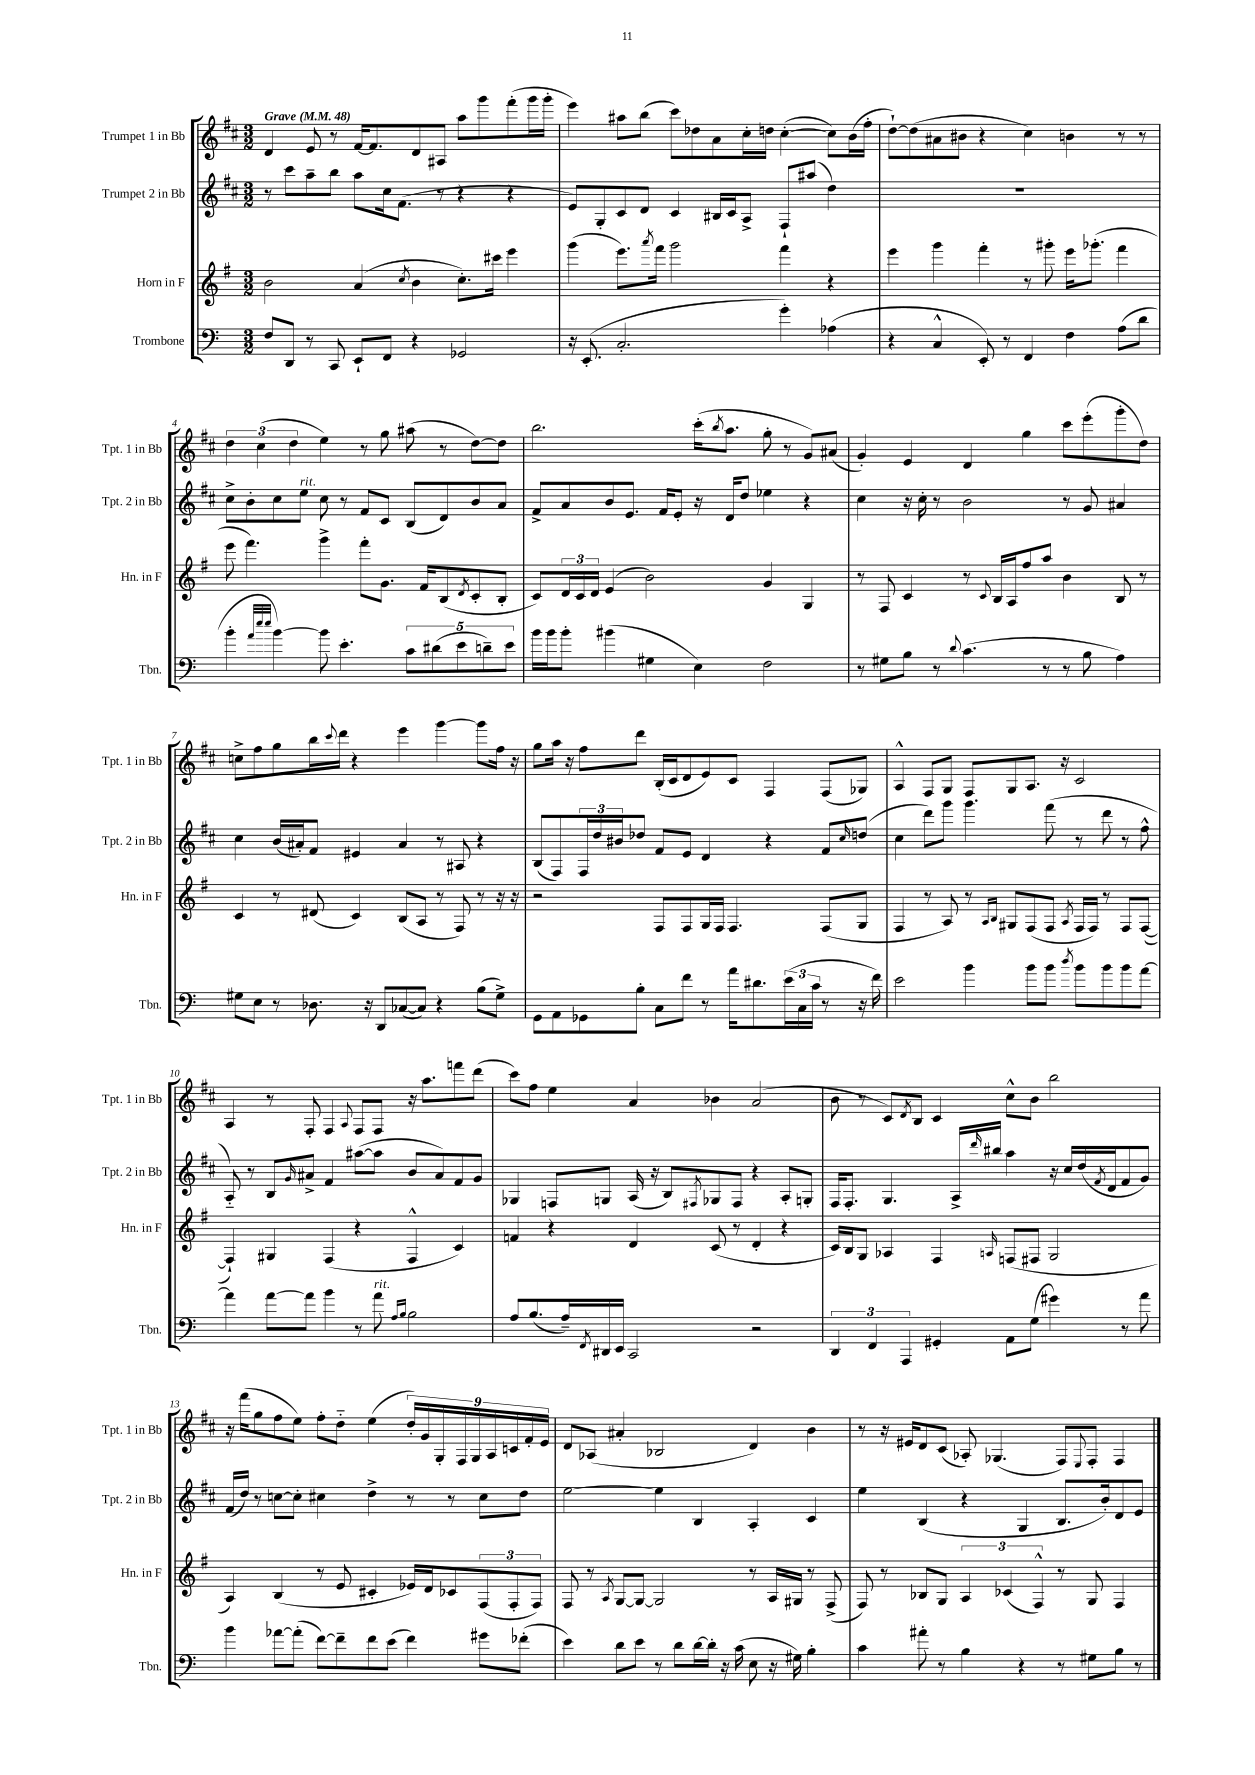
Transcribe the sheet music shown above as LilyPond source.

<<
\new StaffGroup <<
\new Staff = "s0" \with { instrumentName = "Trumpet 1 in Bb" shortInstrumentName = "Tpt. 1 in Bb" } {
    \clef treble \key d \major \numericTimeSignature \time 3/2 \tempo "Grave" 4 = 48
    d'4 e'8 r8 fis'16~ fis'8. d'8 ais8 a''8 g'''8 fis'''8-.( g'''16 g'''16-. |
    e'''4) ais''8 b''8( cis'''8) des''8 a'8 cis''16-. d''16 cis''4~-.( cis''8) b'16( fis''16-. |
    d''8~-!) d''8( ais'8 bis'8 r4 cis''4) b'4 r8 r8 |
    \tuplet 3/2 { d''4 cis''4( d''4 } e''4) r8 g''8 ais''8( r8 d''8~) d''8 |
    b''2. cis'''16-.( \acciaccatura { b''8 } a''8. g''8-. r8 g'8) ais'8( |
    g'4-.) e'4 d'4 g''4 cis'''8 e'''8-.( g'''8-. d''8) |
    c''8-> fis''8 g''8 b''16 \appoggiatura { cis'''8 } d'''16 r4 e'''4 g'''4~ g'''8 fis''16 r16 |
    g''8 a''16 r16 fis''8 d'''8 b16-.( cis'16 d'8 e'8) cis'8 fis4 fis8( ges8) |
    a4-^ fis8 g8 fis8 g8 a8. r16 cis'2 |
    a4 r8 fis8-. fis4 \appoggiatura { a8 } fis8 fis8 r16 a''8. f'''8 d'''8( |
    cis'''8) fis''8 e''4 a'4 bes'4 a'2( |
    b'8 r8 cis'8) \acciaccatura { d'8 } b8 cis'4 cis''8-^ b'8 b''2 |
    r16 fis'''16( g''8 fis''8 e''8) fis''8-. d''8-_ e''4( \tuplet 9/8 { d''16-.) g'16 g16-. fis16 g16 a16 c'16 fis'16-. e'16 } |
    d'8 aes8( ais'4-. bes2 d'4) b'4 |
    r8 r16 eis'16 d'8 cis'8( aes8-.) ges4.( fis8) \appoggiatura { e8 } fis8-. fis4 \bar "|." |
}
\new Staff = "s1" \with { instrumentName = "Trumpet 2 in Bb" shortInstrumentName = "Tpt. 2 in Bb" } {
    \clef treble \key d \major \numericTimeSignature \time 3/2
    r8 cis'''8 a''8-- b''8 a''8 cis''16 fis'8.( r8 r4 r4 |
    e'8) g8-. cis'8 d'8 cis'4 bis16 cis'16 a8-> fis8-! ais''8( d''4) |
    R1. |
    cis''8-> b'8-. cis''8 e''8^\markup { \italic "rit." } cis''8 r8 fis'8 cis'8 b8( d'8) b'8 a'8 |
    fis'8-> a'8 b'8 e'8. fis'16 e'8-. r16 d'16 d''8 ees''4 r4 |
    cis''4 r16 cis''16-. r8 b'2 r8 g'8 ais'4 |
    cis''4 b'16( ais'16-.) fis'8 eis'4 ais'4 r8 ais8 r4 |
    b8( fis8) \tuplet 3/2 { fis16 d''16 bis'16 } des''8 fis'8 e'8 d'4 r4 fis'8 \grace { cis''16 } d''8( |
    cis''4 d'''8) g'''8 g'''4. fis'''8( r8 d'''8 r8 fis''8-^ |
    a8-_) r8 b8 \grace { g'16 } ais'8-> fis'4 ais''8~( ais''8 b'8 ais'8) fis'8 g'8 |
    ges4 f8 g8 a16( r16 b8) \acciaccatura { fis8 } ges8 fis8 r4 a8-. g8-. |
    fis16 fis8.-. g4. a16-> \grace { d'''16 } bis''16 a''4 r16 cis''16 d''16( \acciaccatura { fis'8 } d'16 fis'8 g'8) |
    fis'16( d''16) r8 c''8~ c''8-. cis''4 d''4-> r8 r8 cis''8 d''8 |
    e''2~ e''4 b4 a4-. cis'4 |
    e''4 b4( r4 g4 b8. b'16-.) d'8 e'8 \bar "|." |
}
\new Staff = "s2" \with { instrumentName = "Horn in F" shortInstrumentName = "Hn. in F" } {
    \clef treble \key g \major \numericTimeSignature \time 3/2
    b'2 a'4( \acciaccatura { c''8 } b'4 c''8.-.) cis'''16 e'''4 |
    g'''4( e'''8.) \acciaccatura { a'''8 } fis'''16 g'''2 fis'''4 r4 |
    e'''4 g'''4 fis'''4-. r8 gis'''8-. e'''16 ges'''8.-.( fis'''4 |
    e'''8 fis'''4.) g'''4-> fis'''8-. g'8. fis'16 b8( \acciaccatura { d'8 } c'8-. b8-. |
    c'8) \tuplet 3/2 { d'16 c'16 d'16 } e'4( b'2) g'4 g4 |
    r8 fis8 c'4 r8 \appoggiatura { c'8 } b16 a16 fis''8 a''8 b'4 b8 r8 |
    c'4 r8 dis'8( c'4) b8( a8 r8 fis8) r8 r16 r16 |
    r2 fis8 fis8 g16 fis16 fis4. fis8( g8 |
    fis4 r8 a8) r8 \grace { a16 b16 } gis8 fis8( fis8 \acciaccatura { a8 } fis16 fis16) r8 fis8 fis8~( |
    fis4-!) gis4 fis4( r4 fis4-^ c'4) |
    f'4 r4 d'4 c'8( r8 d'4-. r4 |
    c'16) b16 g8 aes4 fis4 \grace { a16 } f8( fis8 g2 |
    a4) b4( r8 e'8 cis'4-. ees'16) d'16 ces'8 \tuplet 3/2 { fis8( fis8-. fis8) } |
    fis8 r8 \acciaccatura { a8 } g8~ g8~ g2 r8 a16 gis16 r8 fis8->( |
    fis8) r8 bes8 g8 \tuplet 3/2 { a4 ces'4( fis4-^) } r8 g8 fis4 \bar "|." |
}
\new Staff = "s3" \with { instrumentName = "Trombone" shortInstrumentName = "Tbn." } {
    \clef bass \key c \major \numericTimeSignature \time 3/2
    f8 d,8 r8 c,8 e,8-! f,8 r4 ges,2 |
    r16 e,8.-.( c2.-. g'4-.) aes4( |
    r4 c4-^ e,8-.) r8 f,4 f4 a8( d'8 |
    b'4-. \grace { a'32 e''32 e''32 } b'4~) b'8 e'4.-. \tuplet 5/4 { c'8 dis'8( e'8 d'8--) e'8 } |
    b'16 b'16 b'8-. bis'4( gis4 e4) f2 |
    r8 gis8 b8 r8 \appoggiatura { d'8 } c'4.( r8 r8 b8 a4) |
    gis8 e8 r8 des8. r16 d,8 ces8~( ces8) r4 b8( gis8->) |
    g,8 a,8 ges,8 b8-. c8 f'8 r8 a'16 dis'8. \tuplet 3/2 { e'16( c16 c'16 } r8 r16 f'16) |
    e'2 b'4 b'8 b'8 \acciaccatura { d''8 } b'8 b'8 b'8 a'8~ |
    a'4 a'8~ a'8 b'4 r8 a'8^\markup { \italic "rit." } \grace { a16 b16 } b2 |
    a8 b8.( a16--) \acciaccatura { f,8 } dis,16 e,16 c,2 r2 |
    \tuplet 3/2 { d,4 f,4 a,,4 } gis,4-. a,8 g8( gis'4) r8 a'8 |
    b'4 aes'8~ aes'8-.( f'8~) f'8-- f'8 e'8( f'4) gis'8 fes'8-.( |
    e'4) d'8 e'8 r8 d'8 d'16~ d'16-. r16 c'16( e8 r16 gis16) b4-. |
    c'4 ais'8-. r8 b4 r4 r8 gis8 b8 r8 \bar "|." |
}
>>
>>
